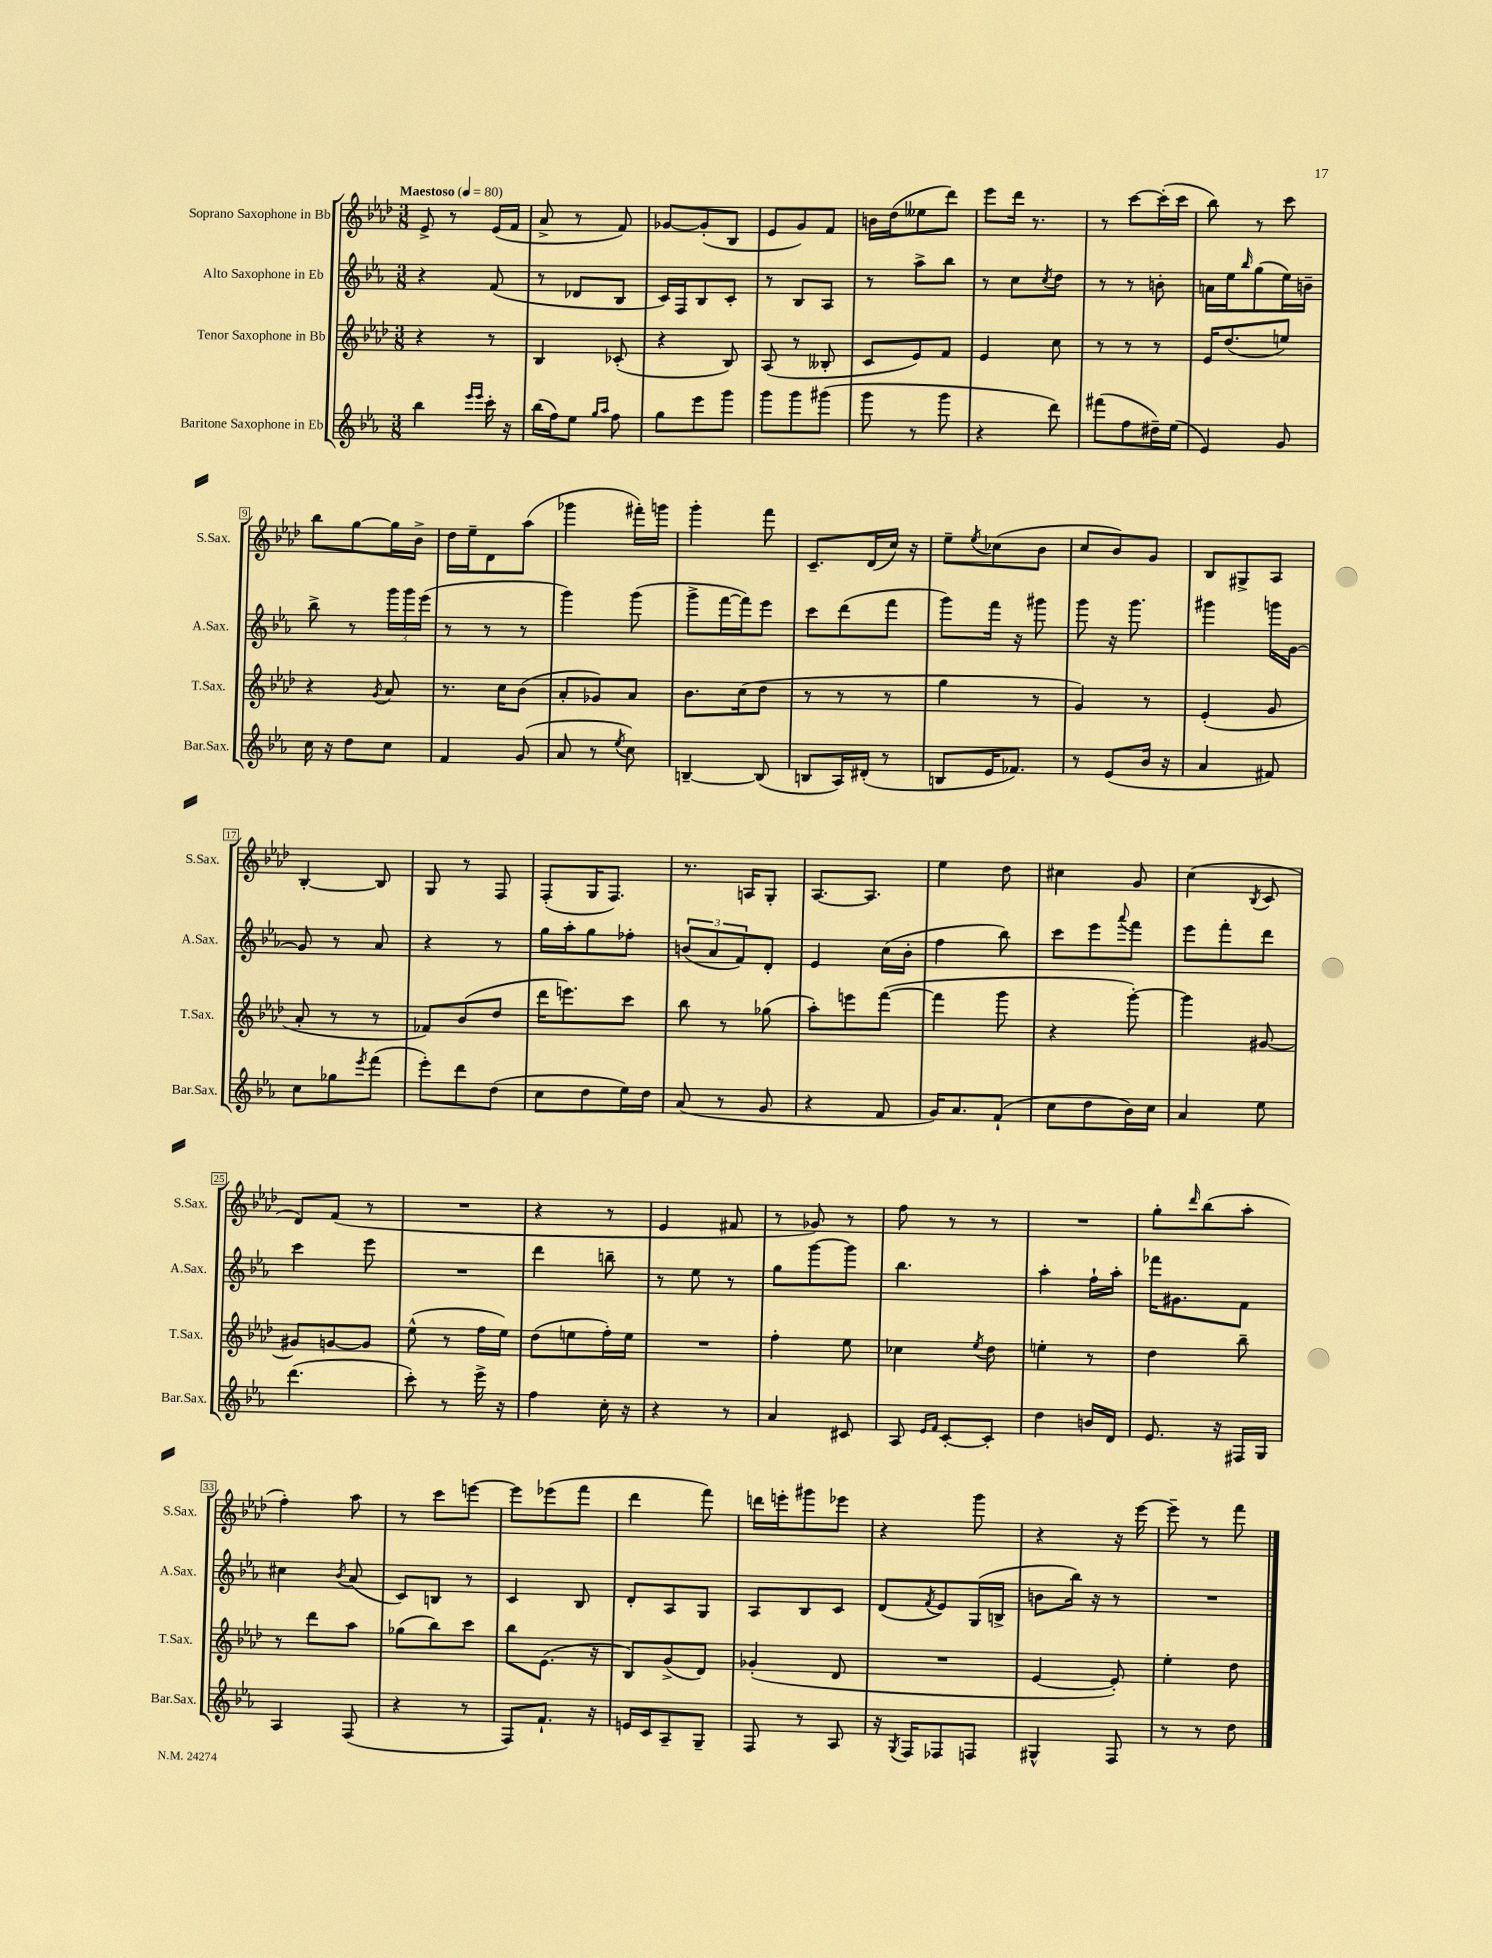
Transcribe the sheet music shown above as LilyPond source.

<<
\new StaffGroup <<
\new Staff = "s0" \with { instrumentName = "Soprano Saxophone in Bb" shortInstrumentName = "S.Sax." } {
    \clef treble \key aes \major \numericTimeSignature \time 3/8 \tempo "Maestoso" 4 = 80
    ees'8-> r8 ees'16( f'16 |
    aes'8-> r8 f'8) |
    ges'8~ ges'8-.( bes8 |
    ees'8 g'8) f'8 |
    b'16 des''16( eeses''8 des'''8) |
    ees'''8 des'''16 r8. |
    r8 c'''8~ c'''16-.( c'''16 |
    bes''8) r8 c'''8 |
    bes''8 g''8~ g''16 bes'16-> |
    des''16 ees''16-- des'8 aes''8( |
    ges'''4 fis'''16-.) g'''16 |
    g'''4-. f'''8 |
    c'8.-- des'16( c''16) r16 |
    ees''8-- \acciaccatura { ees''8 } ces''8( bes'8 |
    c''8 bes'8) g'8 |
    bes8 gis8-> aes8 |
    bes4~-. bes8 |
    g8 r8 f8 |
    f8-.( g16 f8.) |
    r8. a16 g8-. |
    aes8.~ aes8. |
    ees''4 des''8 |
    cis''4 g'8 |
    c''4( \acciaccatura { bes8 } c'8 |
    des'8) f'8( r8 |
    R4. |
    r4 r8 |
    ees'4 fis'8 |
    r8 ges'8) r8 |
    f''8 r8 r8 |
    R4. |
    g''8-. \grace { des'''16 } bes''8( aes''8-. |
    f''4-.) aes''8 |
    r8 c'''8 e'''8~ |
    e'''8 ees'''8( f'''8 |
    des'''4 f'''8) |
    d'''16 e'''16-. gis'''8 ees'''8 |
    r4 g'''8 |
    r4 r16 ees'''16~ |
    ees'''8-- r8 f'''8 \bar "|." |
}
\new Staff = "s1" \with { instrumentName = "Alto Saxophone in Eb" shortInstrumentName = "A.Sax." } {
    \clef treble \key ees \major \numericTimeSignature \time 3/8
    r4 f'8( |
    r8 des'8 bes8 |
    c'16) f16 bes8 c'8-. |
    r8 bes8 aes8 |
    r8 aes''8-> bes''8 |
    r8 c''8 \acciaccatura { c''8 } d''8 |
    r8 r8 b'8-. |
    a'16 ees''16 \grace { bes''16 } g''8( ees''16) b'16-- |
    bes''8-> r8 \tuplet 3/2 { g'''16 g'''16 ees'''16( } |
    r8 r8 r8 |
    g'''4) g'''8( |
    g'''8-> f'''16~ f'''16) ees'''8 |
    c'''8 d'''8( f'''8 |
    g'''8) f'''16 r16 gis'''8 |
    g'''8 r16 g'''8. |
    gis'''4 g'''16 g'16~ |
    g'8 r8 aes'8 |
    r4 r8 |
    g''16 aes''16-. g''8 fes''8-. |
    \tuplet 3/2 { b'8( aes'8 f'8) } d'8-. |
    ees'4 c''16( bes'16-. |
    f''4 bes''8) |
    c'''8 ees'''8 \appoggiatura { aes'''8 } f'''8 |
    ees'''8 f'''8-. d'''8 |
    c'''4 ees'''8 |
    R4. |
    d'''4 b''8-- |
    r8 ees''8 r8 |
    g''8 g'''8~ g'''8 |
    bes''4. |
    aes''4-. f''16-! aes''16-. |
    fes'''16 gis'8. f'8 |
    cis''4 \acciaccatura { bes'8 } aes'8( |
    c'8) b8 r8 |
    c'4 bes8 |
    d'8-. aes8 g8 |
    aes8 bes8 c'8 |
    d'8( \acciaccatura { f'8 } ees'8) g16( b16-> |
    b'8 bes''16) r16 r8 |
    R4. \bar "|." |
}
\new Staff = "s2" \with { instrumentName = "Tenor Saxophone in Bb" shortInstrumentName = "T.Sax." } {
    \clef treble \key aes \major \numericTimeSignature \time 3/8
    r4 r8 |
    bes4 ces'8-.( |
    r4 bes8) |
    aes8( r8 beses8-. |
    c'8 ees'8) f'8 |
    ees'4 c''8 |
    r8 r8 r8 |
    ees'16 des''8.( e''8) |
    r4 \acciaccatura { g'8 } aes'8 |
    r8. c''16 bes'8( |
    aes'8-. ges'8) aes'8 |
    bes'8. c''16( des''8 |
    r8 r8 r8 |
    g''4 r8 |
    g'4) r8 |
    ees'4-.( g'8 |
    aes'8-. r8 r8 |
    fes'8) bes'8( des''8 |
    des'''16 e'''8.) c'''8 |
    bes''8 r8 ges''8( |
    aes''8-.) e'''8 f'''8~( |
    f'''4 g'''8 |
    r4 g'''8~-.) |
    g'''4 gis'8~ |
    gis'8 g'8~ g'8 |
    ees''8-^( r8 f''16 ees''16) |
    des''8( e''8 f''16-.) e''16 |
    R4. |
    f''4-. ees''8 |
    ces''4 \acciaccatura { ees''8 } des''8 |
    e''4-. r8 |
    des''4 bes''8-- |
    r8 des'''8 aes''8 |
    ges''8( bes''8) c'''8 |
    bes''8 ees'8.( r16 |
    bes8) g'8->( des'8) |
    ges'4-.( des'8 |
    R4. |
    ees'4~ ees'8-.) |
    ees''4-. des''8 \bar "|." |
}
\new Staff = "s3" \with { instrumentName = "Baritone Saxophone in Eb" shortInstrumentName = "Bar.Sax." } {
    \clef treble \key ees \major \numericTimeSignature \time 3/8
    bes''4 \grace { ees'''16 ees'''16 } c'''16-. r16 |
    bes''16( f''16) ees''8 \grace { g''16 aes''16 } f''8 |
    g''8 ees'''8 g'''8 |
    g'''8 g'''8 gis'''8( |
    g'''8 r8 g'''8 |
    r4 d'''8) |
    fis'''8( f''8 dis''16--) ees''16( |
    ees'4) g'8 |
    c''16 r16 d''8 c''8 |
    f'4 g'8( |
    aes'8 r8 \acciaccatura { ees''8 } c''8) |
    b4~-- b8( |
    b8 aes16) dis'16-.( r8 |
    b8 ees'16 fes'8.) |
    r8 ees'8( bes'16 r16 |
    aes'4 fis'8) |
    c''8 ges''8 \acciaccatura { ees'''8 } f'''8( |
    ees'''8-.) d'''8 d''8( |
    c''8 d''8 ees''16) d''16 |
    aes'8( r8 g'8 |
    r4 f'8 |
    g'16) aes'8. f'8-!( |
    c''8 d''8 bes'16) c''16 |
    aes'4 ees''8 |
    d'''4.( |
    c'''8-.) r8 ees'''16-> r16 |
    f''4 c''16-. r16 |
    r4 r8 |
    aes'4 cis'8 |
    aes8 \grace { ees'16 f'16 } c'8~-. c'8-. |
    d''4 b'16 d'16 |
    ees'8. r16 fis16 g16 |
    aes4 f8( |
    r4 r8 |
    f8) f'8.-! r16 |
    e'16 c'16 aes8-- g8-- |
    f8 r8 aes8 |
    r16 \acciaccatura { g8 } f16 fes8 f8 |
    gis4-^ f8 |
    r8 r8 d''8 \bar "|." |
}
>>
>>
\layout { \context { \Score \override BarNumber.stencil = #(make-stencil-boxer 0.1 0.3 ly:text-interface::print) } }
